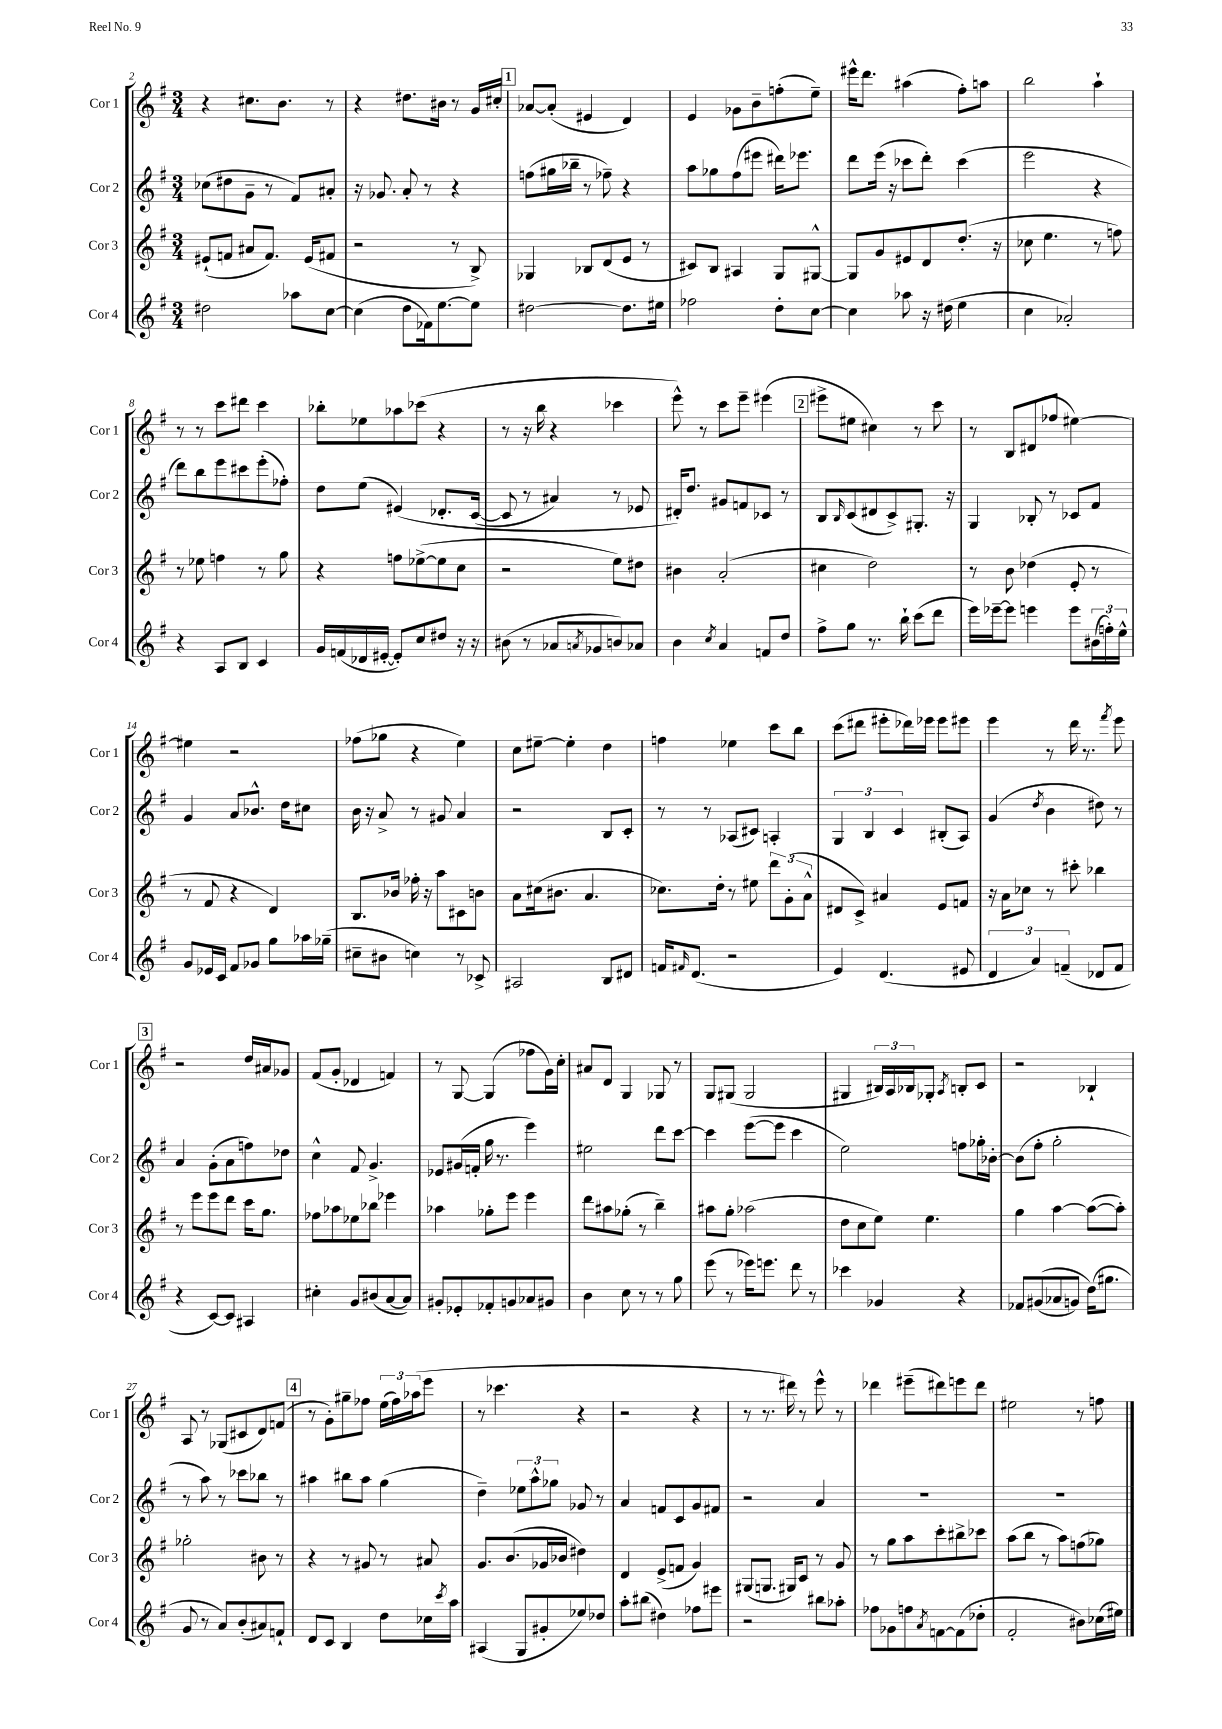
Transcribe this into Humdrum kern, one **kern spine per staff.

**kern	**kern	**kern	**kern
*staff4	*staff3	*staff2	*staff1
*clefG2	*clefG2	*clefG2	*clefG2
*k[f#]	*k[f#]	*k[f#]	*k[f#]
*M3/4	*M3/4	*M3/4	*M3/4
2dd#	(8e#`	(8cc-	4r
.	8f	8dd#	.
.	8a#	8g~	8.cc#
.	8.f)	8r	.
.	.	.	8.b
8aa-	.	8f#)	.
.	(16e#	.	.
[8cc	8f#	8a#'	8r
=	=	=	=
(4cc]	2r	16r	4r
.	.	8.g-	.
8dd	.	8a'	8.dd#
16f-)	.	8r	.
[8.ee	.	.	16b#
.	8r	4r	8r
8ee]	8B^)	.	16g
.	.	.	16cc#'
=	=	=	=
[2dd#	4G-	(8ff	[8a-
.	.	16gg#	(8a-']
.	.	16bb-~	.
.	8B-	8r	4e#
.	(8d	8ff-~)	.
8.dd#]	8e	4r	4d)
.	8r	.	.
16ee#	.	.	.
=	=	=	=
2ff-	8c#)	8aa	4e
.	8B	8gg-	.
.	4A#	(8ff#	8g-
.	.	8eee#	8b~
8dd'	8G	16ddd#)	(8ff'
.	.	8.eee-	.
[8cc	[8G#^^	.	8ee~)
=	=	=	=
4cc]	8G#]	8ddd	16eee#^^
.	.	.	8.ddd
.	8g	(16eee	.
.	.	16r	.
8aa-	8e#	8ccc-	(4aa#
16r	8d	8ddd')	.
(16dd#	.	.	.
4ee	(8.dd'	(4ccc-	8ff#')
.	.	.	8aa
.	16r	.	.
=	=	=	=
4cc	8cc-	2eee	2bb
.	4.ee	.	.
2a-')	.	.	.
.	8r	4r	4aa`
.	8ff)	.	.
=	=	=	=
4r	8r	8ddd)	8r
.	8ee-	8bb	8r
8A	4ff	8eee	8ccc
8B	.	8ccc#	8ddd#
4c	8r	(8eee'	4ccc
.	8gg	8ff-')	.
=	=	=	=
16g	4r	8dd	8bb-'
(16f	.	.	.
16d-	.	(8ee	8ee-
[16e#'	.	.	.
8e#'])	8ff	&(4e#)	8aa-
8cc	([8ee-^	.	(8ccc-
8dd#	8ee-]	8.d-'	4r
16r	8cc	.	.
16r	.	([16c	.
=	=	=	=
(8b#	2r	8c]	8r
8r	.	8r	16r
.	.	.	16bb
8a-	.	4a#)	4r
8qa	.	.	.
8g-	.	.	.
8b)	8ee)	8r	4ccc-
8a-	8dd#	8e-	.
=	=	=	=
4b	4b#	16d#'&)	8eee^^)
.	.	8.dd	.
.	.	.	8r
8qcc	.	.	.
4a	(2a'	8g#	8ccc
.	.	8f	8eee~
8f	.	8c-	(4eee#
8dd	.	8r	.
=	=	=	=
8ff#^	4cc#	8B	8eee#^
.	.	16qqB	.
8gg	.	(8c	8ee#
8.r	2dd)	8d#	4cc#)
.	.	8c^)	.
16bb`	.	.	.
(8ccc	.	8.G#'	8r
8ddd	.	.	8ccc
.	.	16r	.
=	=	=	=
16eee)	8r	4G	8r
[16eee-~	.	.	.
8eee-]	8b	.	8B
4eee	(4dd-	8B-'	(8d#
.	.	8r	8ff-
8eee	8e'	8c-	[4ee#)
(24b#	8r	8f#	.
24ff')	.	.	.
24ee^^	.	.	.
=	=	=	=
8g	8r	4g	4ee#]
16e-	8f#	.	.
16c	.	.	.
8f#	4r	8a	2r
8g-	.	8.b-^^	.
8gg	4d)	.	.
.	.	16dd	.
16aa-	.	8cc#	.
(16gg-~	.	.	.
=	=	=	=
8cc#~	8.B	16b	(8ff-
.	.	16r	.
8b#	.	8a^	8gg-
.	16b-	.	.
4cc)	16ff-'	8r	4r
.	16r	.	.
.	8aa	8g#	.
8r	8c#	4a	4ee)
8c-^	8b	.	.
=	=	=	=
2A#	8a	2r	8cc
.	(16cc#	.	[8ee#~
.	8.b#	.	.
.	.	.	4ee#']
.	4.a	.	.
8B	.	8B	4dd
8d#	.	8c'	.
=	=	=	=
16f	8.cc-)	8r	4ff
16qqf#	.	.	.
(8.d	.	.	.
.	.	8r	.
.	16dd'	.	.
2r	8r	(8A-	4ee-
.	8ee#	8c#)	.
.	12ddd	4A'	8ccc
.	(12g'	.	.
.	.	.	8bb
.	12a^^	.	.
=	=	=	=
4e)	8d#	6G	(8ccc
.	8c^)	.	8ddd#
.	.	6B	.
(4.d	4a#	.	8eee#'
.	.	6c	.
.	.	.	16ddd-)
.	.	.	16eee-
.	8e	(8B#'	8eee-
8e#	8f	8A)	8eee#
=	=	=	=
6d	16r	(4g	4eee
.	16a	.	.
.	8cc-	.	.
6a)	.	.	.
.	.	8qdd	.
.	8r	4b	8r
(6f~	.	.	.
.	8ccc#'	.	16ddd
.	.	.	8.r
8d-	4bb-	8dd#)	.
.	.	.	8qfff#
8f	.	8r	8eee
=	=	=	=
4r	8r	4a	2r
.	8eee	.	.
[8c)	8eee	(8g'	.
8c]	8ddd	8a	.
4A#	16ccc	8ff)	16dd
.	8.gg	.	16a#
.	.	8dd-	8g-
=	=	=	=
4cc#'	8ff-	4cc^^	(8f#
.	8aa-	.	8g'
8g	8ee-	8f#	4d-
(8b#	8bb-	4.g^	.
[8a	4eee-	.	4f)
8a])	.	.	.
=	=	=	=
8g#'	4aa-	8e-	8r
8e-'	.	(16g#	[8G
.	.	16f'	.
8f-'	8gg-'	16gg	(4G]
.	.	8.r	.
8g	8eee	.	.
8a-	4eee	4eee)	8ff-
8g#	.	.	16g)
.	.	.	16cc'
=	=	=	=
4b	8ddd	2ee#	8a#
.	8aa#	.	8d
8cc	(8gg-'	.	4G
8r	8r	.	.
8r	4bb~)	8ddd	8G-
8gg	.	[8ccc	8r
=	=	=	=
(8eee	8aa#	4ccc]	8G
8r	8gg'	.	(8G#
16eee-)	(2aa-	([8eee	2G#
8.eee	.	.	.
.	.	8eee]	.
8ddd	.	4ccc	.
8r	.	.	.
=	=	=	=
4ccc-	8dd	2ee)	4G#
.	8cc	.	.
4g-	8ee)	.	24B#)
.	.	.	24A
.	.	.	24B-
.	4.ee	.	8G-'
.	.	.	8qA
4r	.	8ff	8B'
.	.	16gg-'	8c
.	.	[16b-'	.
=	=	=	=
8f-	4gg	(8b-]	2r
&((8g#	.	8ff#'	.
8a-	[4aa	2gg'	.
8g)	.	.	.
(16dd&)	(8aa_	.	4B-`
8.gg#	.	.	.
.	8aa'])	.	.
=	=	=	=
8g	2gg-'	8r	8A
8r	.	8aa)	8r
8a)	.	8r	(8G-
(8b'	.	8ccc-	8c#
8a#)	8b#	8bb-	8d)
8f`	8r	8r	(8f
=	=	=	=
8d	4r	4aa#	8r
8c	.	.	8g')
4B	8r	8bb#	8gg#~
.	8g#	8aa#	8ff-
8dd	8r	(4gg	(24ee
.	.	.	24ff-)
.	.	.	(24aa-
16cc-	8a#	.	8eee
8qccc	.	.	.
16aa	.	.	.
=	=	=	=
(4A#	8.g	4dd~)	8r
.	.	.	4.ccc-
.	(8.b	.	.
8G	.	12ee-	.
.	.	12aa^^	.
8g#'	16g-	.	.
.	.	12gg-	.
.	16b-	.	.
8ee-)	4dd#)	8g-	4r
8dd-	.	8r	.
=	=	=	=
8aa'	4d	4a	2r
(8bb#	.	.	.
4dd#)	(8e^	8f	.
.	8f	8c	.
8ff-	4g)	8g	4r
8eee#	.	8f#	.
=	=	=	=
2r	(8G#	2r	8r
.	8.G	.	8.r
.	16G#)	.	16ddd#)
.	8c	.	8r
8bb#	8r	4a	8eee^^
8aa-'	8g	.	8r
=	=	=	=
8ff-	8r	2.r	4ddd-
8g-	8gg	.	.
8ff	8aa	.	(8eee#~
8qa	.	.	.
[8f	8ccc'	.	8ddd#)
(8f]	8bb#^	.	8eee
8dd-'	8ccc-	.	8ddd#
=	=	=	=
2f#'	(8aa	2.r	2ee#
.	8bb	.	.
.	8r	.	.
.	8aa)	.	.
8b#)	(8ff	.	8r
(16cc-	8gg-)	.	8ff
16ee#)	.	.	.
==	==	==	==
*-	*-	*-	*-
